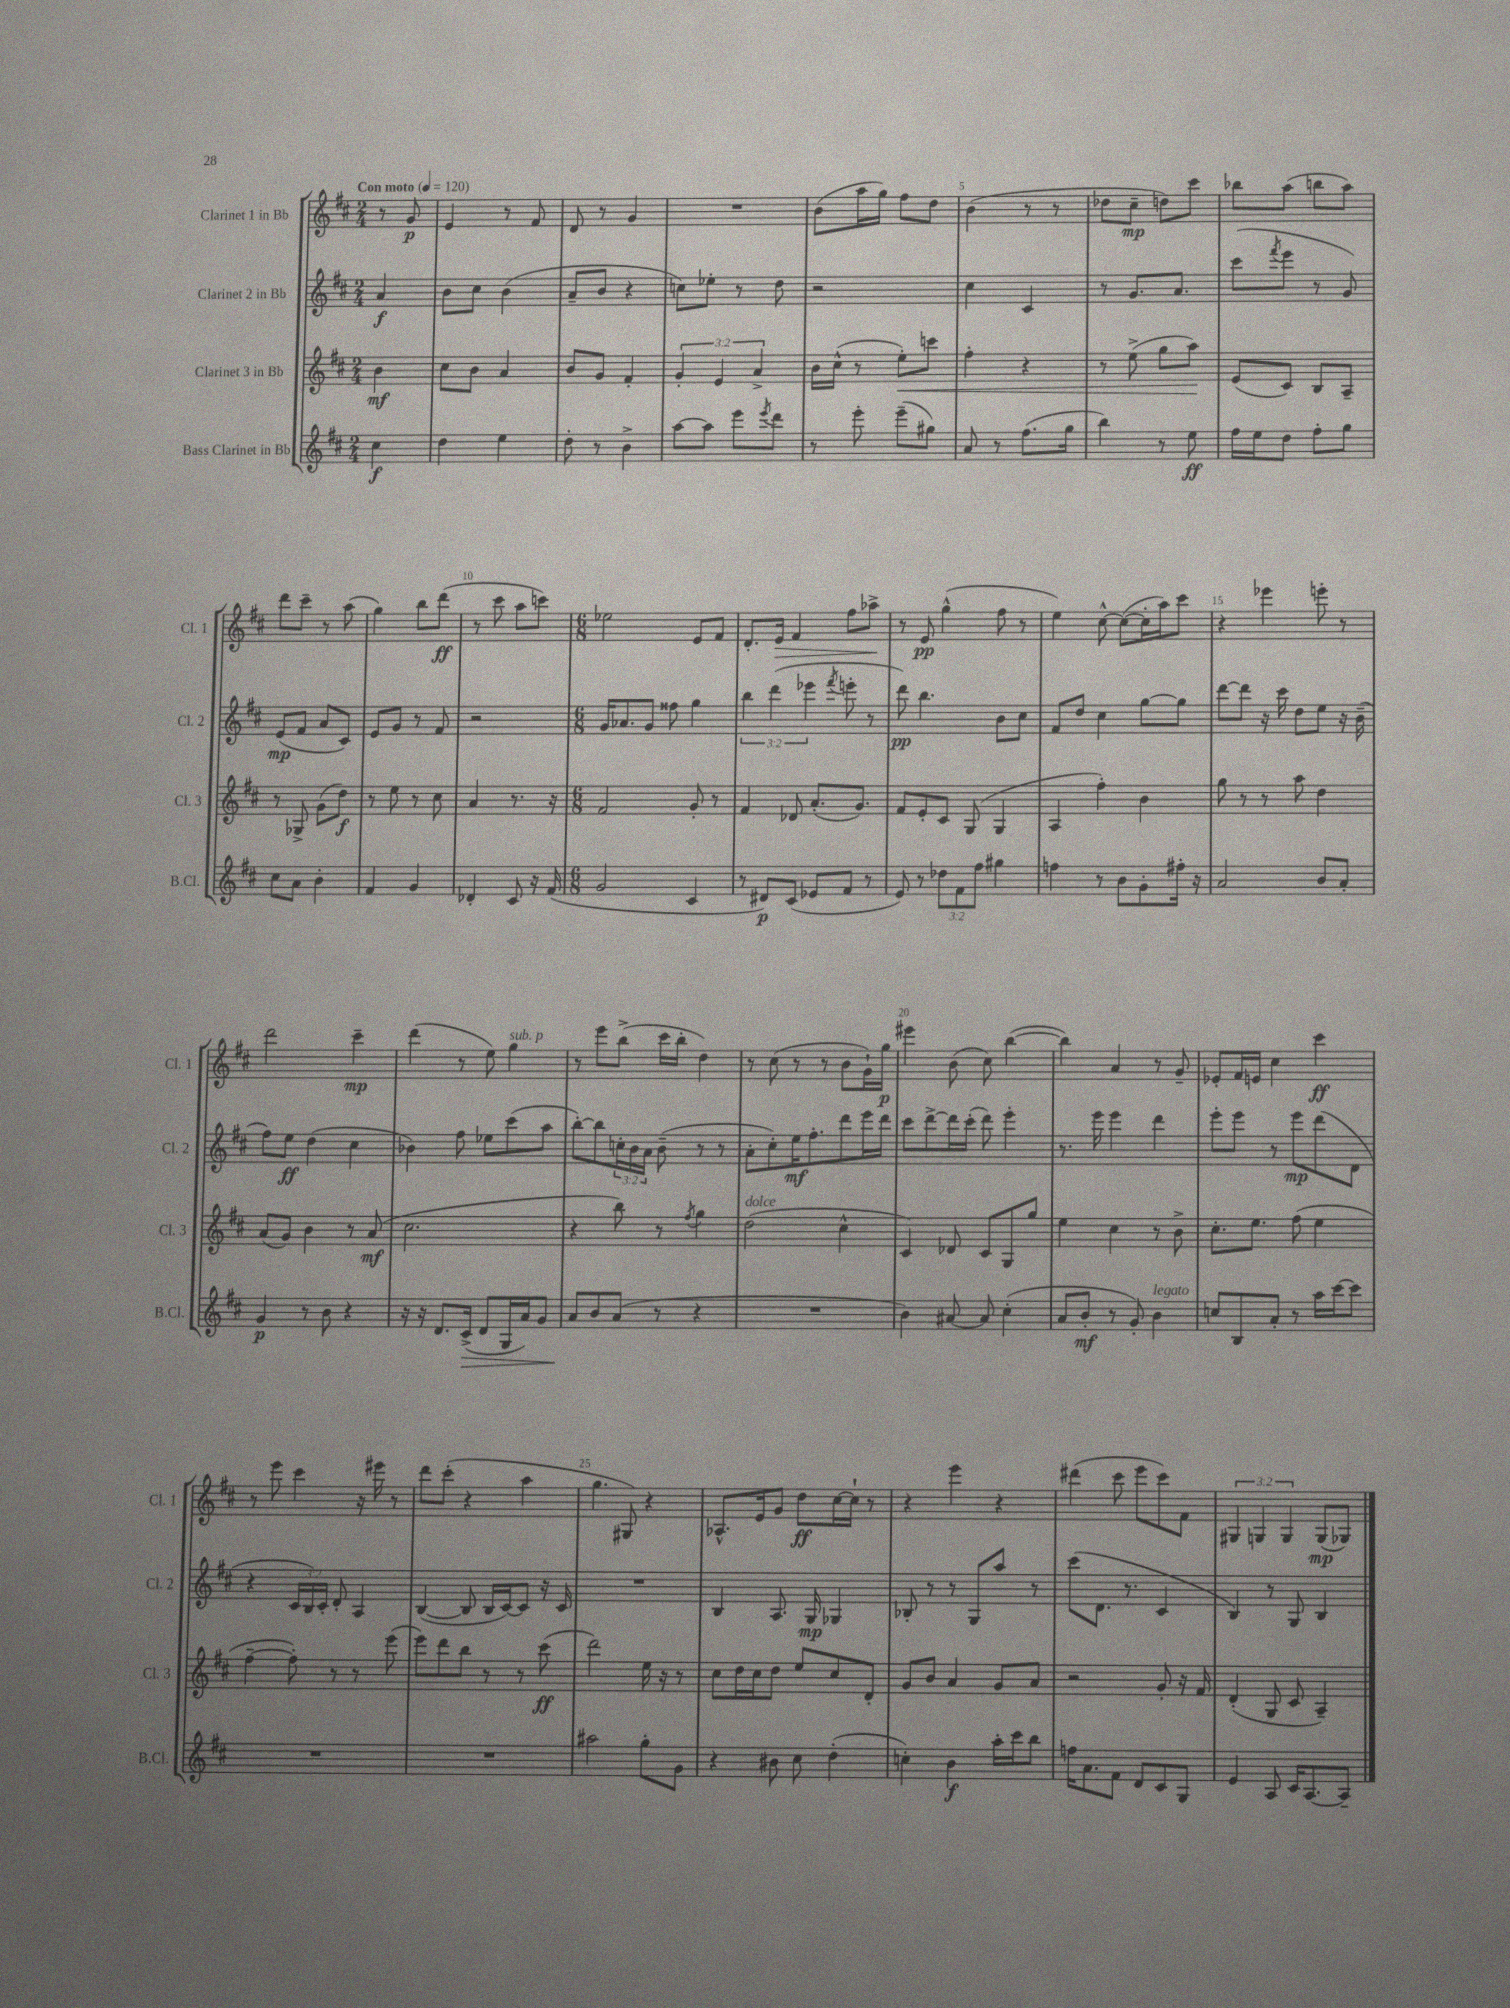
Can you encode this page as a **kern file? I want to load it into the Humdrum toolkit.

**kern	**kern	**kern	**kern
*staff4	*staff3	*staff2	*staff1
*clefG2	*clefG2	*clefG2	*clefG2
*k[f#c#]	*k[f#c#]	*k[f#c#]	*k[f#c#]
*M2/4	*M2/4	*M2/4	*M2/4
*MM120	*MM120	*MM120	*MM120
4cc#	4b	4a	8r
.	.	.	8g
=	=	=	=
4dd	8cc#	8b	4e
.	8b	8cc#	.
4ee	4a	(4b	8r
.	.	.	8f#
=	=	=	=
8dd'	8b	8a~	8d
8r	8g	8b	8r
4b^	4f#'	4r	4g
=	=	=	=
[8aa	6g'	8cc)	2r
8aa]	.	8ee-'	.
.	6e	.	.
8eee	.	8r	.
.	6a^	.	.
8qeee	.	.	.
8ddd	.	8dd	.
=	=	=	=
8r	16b	2r	(8b
.	(16cc#^^	.	.
8eee'	8r	.	16aa
.	.	.	16gg)
(8eee~	8ee')	.	8ff#
8gg#)	8ccc	.	8dd
=	=	=	=
8a	4ff#'	4cc#	(4b
8r	.	.	.
(8.ff#	4r	4c#	8r
.	.	.	8r
16gg	.	.	.
=	=	=	=
4bb)	8r	8r	8dd-
.	(8ee^	8.g	8cc#~
8r	8gg	.	8dd)
.	.	8.a	.
8ee	8aa)	.	8ccc#
=	=	=	=
16ff#	(8e	(8ccc#	8bb-
16ee	.	.	.
.	.	8qfff#	.
8dd	8c#)	8eee	(8aa
8ff#'	8B	8r	8bb
8gg	8A~	8g)	8aa)
=	=	=	=
8cc#	8r	(8e	8ddd
8a	8G-^	8f#	8ccc#~
4b'	(8g	8a	8r
.	8dd)	8c#)	(8aa
=	=	=	=
4f#	8r	8e	4gg)
.	8ee	8g	.
4g	8r	8r	8bb
.	8cc#	8f#	(8ddd
=	=	=	=
4d-'	4a	2r	8r
.	.	.	8ccc#
8c#	8.r	.	8aa
16r	.	.	8ccc)
(16f#	16r	.	.
=	=	=	=
*M6/8	*M6/8	*M6/8	*M6/8
2g	2f#	16g	2ee-
.	.	8.a-	.
.	.	8g	.
.	.	8ff##	.
4c#	8g'	4gg	8e
.	8r	.	8f#
=	=	=	=
8r	4f#	6bb	8.d'
8d#)	.	.	.
.	.	(6ddd	.
.	.	.	16e
(8c#	8d-	.	4f#
.	.	6eee-	.
8e-	(8.a'	.	.
.	.	8qfff#	.
8f#	.	8eee'	8ff#
.	8.g)	.	.
8r	.	8r	8aa-^
=	=	=	=
8e)	8f#	8ddd)	8r
8r	8e'	4.bb	8e
12dd-	8c#	.	(4gg^^
12f#	.	.	.
.	(8G	.	.
12ff#	.	.	.
4gg#	4G	8b	8ff#
.	.	8cc#	8r
=	=	=	=
4ff	4A	8f#	4ee)
.	.	8dd	.
8r	4ff#')	4cc#	[8cc#^^
8b	.	.	(8cc#_
8g'	4b	[8gg	16cc#']
.	.	.	16aa)
16ff#'	.	8gg]	8ccc#
16r	.	.	.
=	=	=	=
2a	8gg	[8ddd	4r
.	8r	8ddd]	.
.	8r	16r	4eee-
.	.	16ccc#	.
.	8aa	8dd	.
8b	4dd	8ee	8eee'
8a'	.	16r	8r
.	.	(16b~	.
=	=	=	=
4g	(8a	8ff#)	2ddd
.	8g)	8ee	.
8r	4b	(4dd	.
8b	.	.	.
4r	8r	4cc#	4ccc#~
.	(8a	.	.
=	=	=	=
16r	2.cc#	4b-)	(4ddd
16r	.	.	.
8.d	.	.	.
.	.	8ff#	8r
(16c#^	.	.	.
8d	.	8ee-	8ee)
16G	.	(8ccc#	4gg
16a)	.	.	.
8g	.	8aa	.
=	=	=	=
8a	4r	[8bb')	8r
8b	.	8bb]	8eee
(8a	8bb)	24cc'	(8bb^
.	.	24b	.
.	.	24a	.
8r	8r	(8b~	16ccc#
.	.	.	16bb'
.	8qff#	.	.
4r	4gg	8r	4dd)
.	.	8r	.
=	=	=	=
2.r	(2dd	8a'	8r
.	.	8cc#')	(8cc#
.	.	16ee	8r
.	.	8.ff#'	.
.	.	.	8r
.	4cc#^^	8ddd	8b
.	.	16eee	16g`)
.	.	16ddd	16gg
=	=	=	=
4b)	4c#)	8ccc#	4eee#
.	.	[8ddd^	.
[8a#	8d-	16ddd]	(8b
.	.	(16ccc#'	.
8a#]	8c#	8ddd)	8cc#)
(4cc#'	8G	4eee'	([4bb
.	8gg	.	.
=	=	=	=
8a	4ee	8.r	4bb])
8b'	.	.	.
.	.	16eee	.
8r	4cc#	4eee	4a
8g')	.	.	.
4b	8r	4ddd	8r
.	8b^	.	8g~
=	=	=	=
8cc	8.cc#'	8eee'	8e-'
8B	.	8eee	16f#
.	8.ee	.	16e
8a'	.	8r	4cc#
8r	(8ff#	8eee	.
16aa	4ee	(8ddd	4ccc#
[16ccc#	.	.	.
8ccc#]	.	8d	.
=	=	=	=
2.r	[4ff#~	4r	8r
.	.	.	8eee
.	8ff#'])	24c#	4ccc#
.	.	24B)	.
.	.	24c#'	.
.	8r	8d'	.
.	8r	4A	16r
.	.	.	16eee#
.	(8eee	.	8r
=	=	=	=
2.r	8eee)	([4B	8ddd
.	8ddd	.	(8ccc#'
.	8bb	8B]	4r
.	8r	16B	.
.	.	[16c#)	.
.	8r	8c#]	4aa
.	(8ccc#	16r	.
.	.	16c#	.
=	=	=	=
2aa#	2ddd)	2.r	4.gg
.	.	.	8G#)
8gg'	16ee	.	4r
.	16r	.	.
8g	8r	.	.
=	=	=	=
4r	8cc#	4B	8.A-^^
.	16dd	.	.
.	16cc#	.	16e
8b#	8dd	8.A	8g
8cc#	8ee	.	8dd
.	.	16G	.
(4dd'	8cc#	4G-	[16cc#
.	.	.	16cc#`]
.	8d'	.	8r
=	=	=	=
4cc')	8g	8B-'	4r
.	8b	8r	.
4b	4a	8r	4eee
.	.	8G	.
16aa'	8g	8aa	4r
16ccc#	.	.	.
8bb	8a	8r	.
=	=	=	=
16ff	2r	(8ccc#	(4ddd#
8.a	.	.	.
.	.	8.d	.
8f#	.	.	8ccc#
.	.	8.r	.
8d	.	.	8eee
8c#	8g'	4c#	8ccc#)
8G	16r	.	8f#
.	16f#	.	.
=	=	=	=
4e	(4d'	4B)	6G#
.	.	.	6G
8A	8G	8r	.
.	.	.	6G
16c#	8c#	8G	.
[8.A	.	.	.
.	4A~)	4B	(8G
8A~]	.	.	8G-)
==	==	==	==
*-	*-	*-	*-
